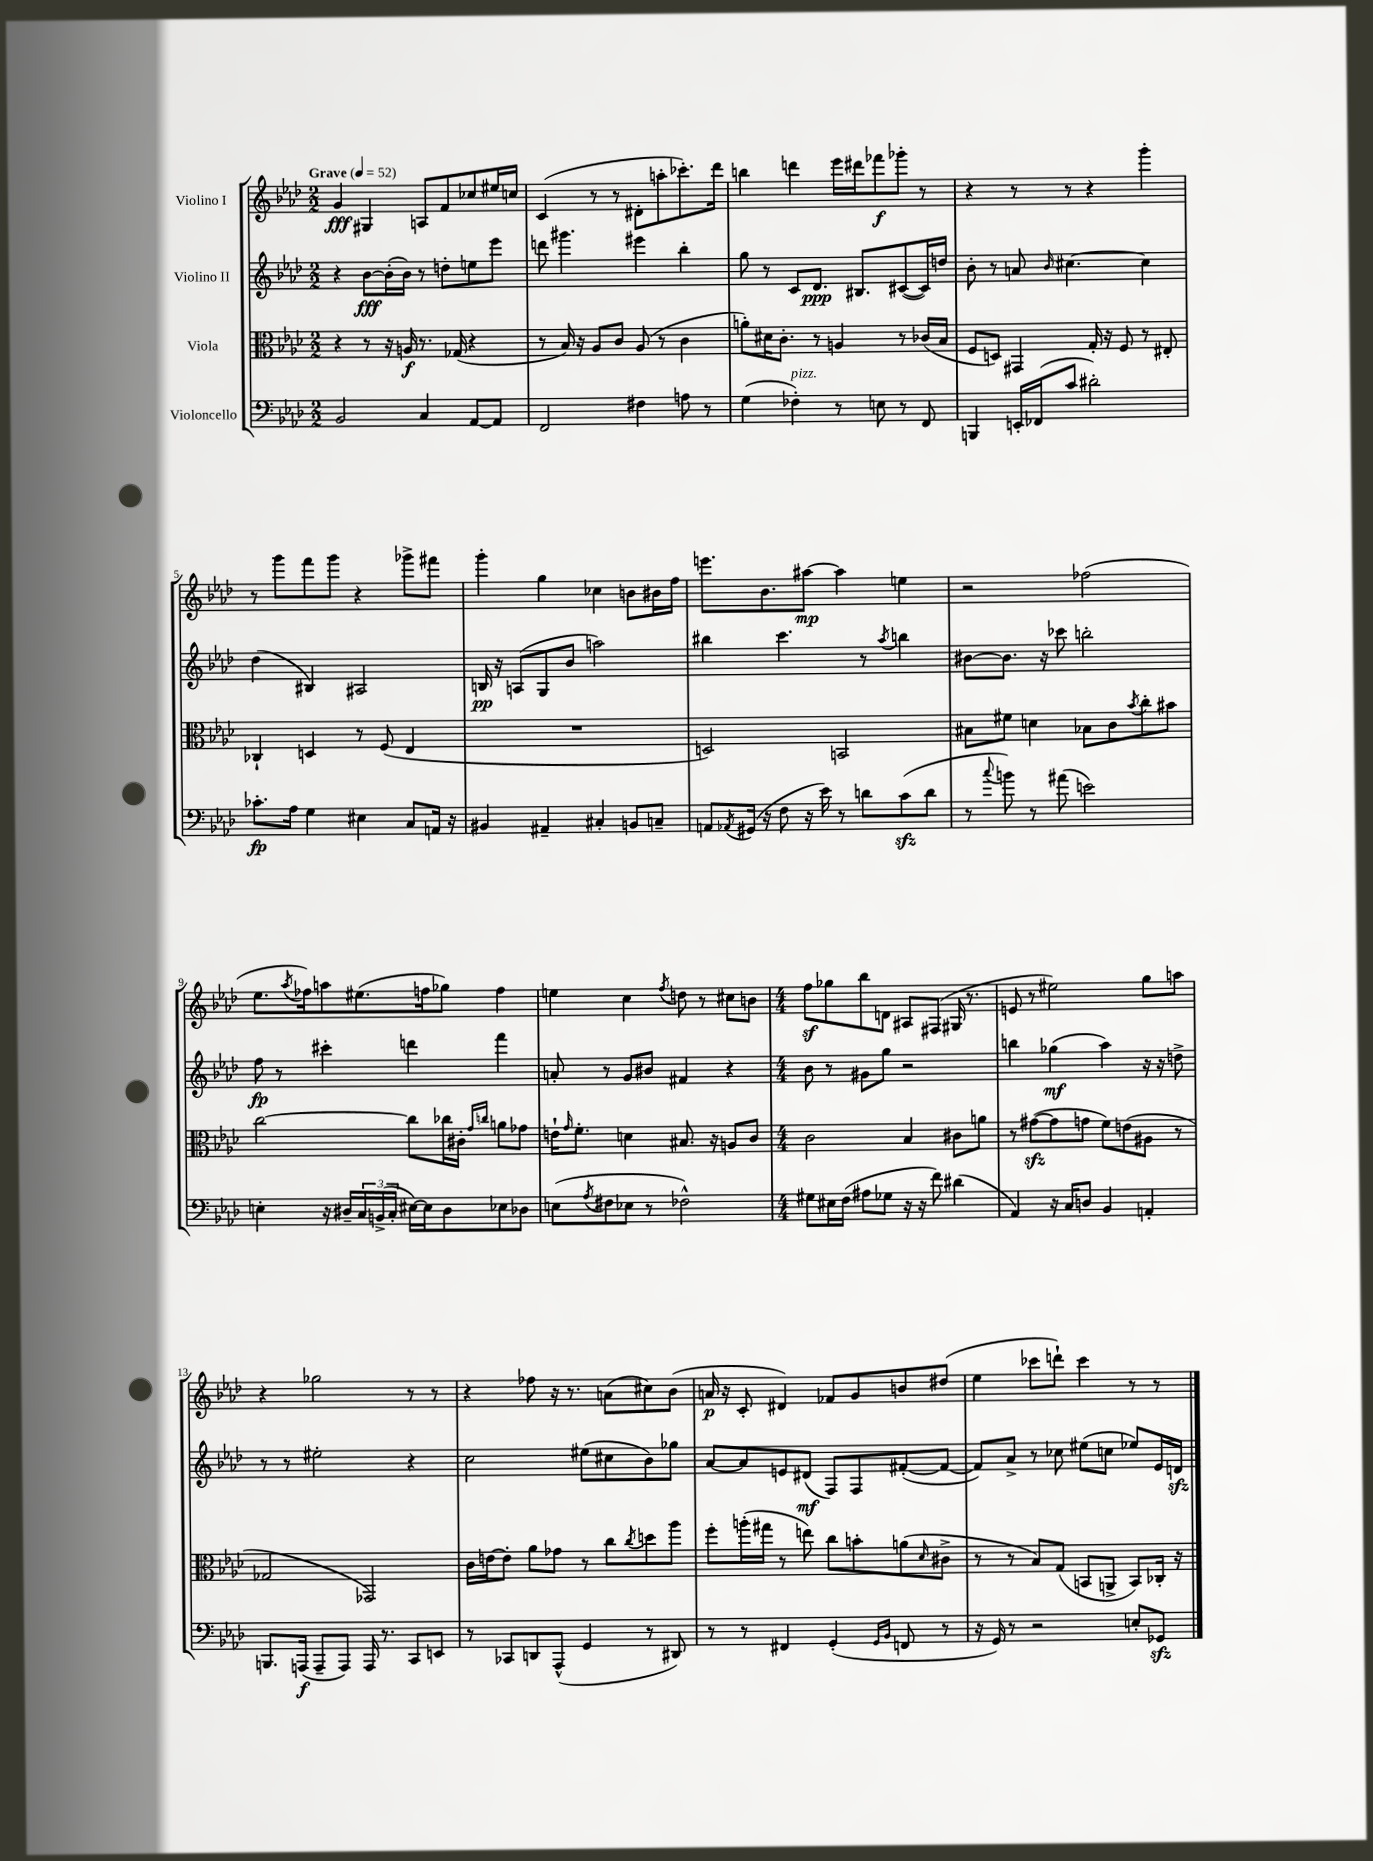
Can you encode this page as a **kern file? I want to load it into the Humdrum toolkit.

**kern	**kern	**kern	**kern
*staff4	*staff3	*staff2	*staff1
*clefF4	*clefC3	*clefG2	*clefG2
*k[b-e-a-d-]	*k[b-e-a-d-]	*k[b-e-a-d-]	*k[b-e-a-d-]
*M2/2	*M2/2	*M2/2	*M2/2
*MM52	*MM52	*MM52	*MM52
2BB-	4r	4r	4g
.	8r	[8b-	4G#
.	16r	(16b-']	.
.	16A	16b-)	.
4C	8.r	8r	8A
.	.	8dd'	8f
.	(16G-	.	.
[8AA-	4r	8ee	8cc-
8AA-]	.	8eee-	16ee#
.	.	.	16cc
=	=	=	=
2FF	8r	8ddd	(4c
.	16B-)	4.ggg#	.
.	16r	.	.
.	8A-	.	8r
.	8c	.	8r
4F#	(8A-	4eee#	8d#'
.	8r	.	8aa'
8A	4c	4bb-'	8.ccc-')
8r	.	.	.
.	.	.	16ddd-
=	=	=	=
(4G	8a')	8gg	4bb
.	16d#	8r	.
.	8.c'	.	.
4F-')	.	8c	4ddd
.	8r	8.d-	.
8r	4A	.	16eee-
.	.	8.B#	16ddd#
8E	.	.	8fff-
8r	8r	([8c#	8ggg-'
8FF	(16c-	16c#])	8r
.	16B-	16dd	.
=	=	=	=
4BBB	8F	8b-'	4r
.	8D)	8r	.
16EE'	4GG#	8a	8r
(16FF-	.	.	.
.	.	16qqb-	.
8c	.	[4.cc#	8r
2d#')	16G'	.	4r
.	16r	.	.
.	8F	.	.
.	8r	4cc#]	4ggg'
.	8E#'	.	.
=	=	=	=
8.c-'	4C-`	(4dd-	8r
.	.	.	8ggg
16A-	.	.	.
4G	4D	4B#)	8fff
.	.	.	8ggg
4E#	8r	2A#	4r
.	(8F	.	.
8C	4E-	.	8ggg-^
16AA	.	.	8fff#
16r	.	.	.
=	=	=	=
4BB#	1r	16B	4ggg'
.	.	16r	.
.	.	(8A	.
4AA#~	.	8G	4gg
.	.	8b-	.
4C#'	.	2aa)	4cc-
8BB	.	.	8b
8C~	.	.	16b#
.	.	.	16ff
=	=	=	=
8AA	2D)	4bb#	8.eee
8qAA-	.	.	.
(16GG#	.	.	.
16r	.	.	8.b-
8F	.	4.ccc	.
16r	.	.	[8aa#
16e-)	.	.	.
8r	2BB	.	4aa#]
8d	.	8r	.
.	.	8qaa-	.
(8c	.	4bb	4ee
8d	.	.	.
=	=	=	=
8r	8B#	[8b#	2r
8qqcc	.	.	.
8b)	8f#	8.b#]	.
8r	4d	.	.
.	.	16r	.
(8a#	.	8ccc-	.
2e)	8B-	2bb'	(2ff-
.	8c	.	.
.	8qb-	.	.
.	8cc'	.	.
.	8b#	.	.
=	=	=	=
4E'	[2cc	8ff	8.ee-
.	.	8r	.
.	.	.	8qaa-
.	.	.	16ff-)
16r	.	4ccc#'	8aa
16D#~	.	.	.
24C	.	.	(8.ee#
(24BB^	.	.	.
24C'	.	.	.
[16E#)	8cc]	4ddd	.
16E#]	.	.	16ff
8D#	16cc-	.	8gg-)
.	16c#'	.	.
.	16qqg	.	.
.	16qqcc	.	.
8E-	8a	4fff	4ff
8D-	8g-	.	.
=	=	=	=
(8E	16e`	8a'	4ee
.	16qqg	.	.
.	8.f'	.	.
8qA-	.	.	.
8F#	.	8r	.
8E-	4d	8g	4cc
8r	.	8b#	.
.	.	.	8qff
2F-^^)	8.B#	4f#	8dd
.	.	.	8r
.	16r	.	.
.	8A	4r	8cc#
.	8c	.	8b
=	=	=	=
*M4/4	*M4/4	*M4/4	*M4/4
8G#	2c	8b-	8ff
16E#	.	8r	8gg-
(16F	.	.	.
8A#	.	8g#	8bb-
8G-	.	8gg	8d
16r	4B-	2r	8A#
16r	.	.	.
8f)	.	.	(8F#
(4d#	8c#	.	16G#
.	.	.	8.r
.	8a	.	.
=	=	=	=
4AA-)	8r	4bb	8e
.	([8g#	.	8r
16r	8g#]	(4gg-	2ee#)
16C	.	.	.
8D	8g	.	.
4BB-	8f)	4aa-)	.
.	(8e	.	.
4AA'	8A#	16r	8gg
.	.	16r	.
.	8r	8dd^	8aa
=	=	=	=
8.BBB	2G-	8r	4r
.	.	8r	.
(16AAA	.	.	.
8AAA~	.	2ee#'	2gg-
8AAA)	.	.	.
16AAA	2GG-)	.	.
8.r	.	.	.
8CC	.	4r	8r
8EE	.	.	8r
=	=	=	=
8r	16c	2cc	4r
.	[16e	.	.
8CC-	8e']	.	.
8DD	8a-	.	8ff-
(8AAA-^^	8g-	.	16r
.	.	.	8.r
4GG	8r	(8ee#	.
.	8cc	8cc#	(8a
.	8qcc	.	.
8r	8dd	8b-)	8cc#)
8DD#)	8aa-	8gg-	(8b-
=	=	=	=
8r	8ff'	[8a-	16a
.	.	.	16r
8r	(16aa'	8a-]	8c'
.	16gg#	.	.
4FF#	8r	8e	4d#)
.	8ee)	(8d#	.
(4GG'	8cc	8F)	8f-
.	8b'	8F	8g
16qqGG	.	.	.
16qqBB-	.	.	.
8FF	(8a	([8f#'	8b
.	16qqd-	.	.
8r	8c#^	8f#_	(8dd#
=	=	=	=
16r	8r	8f#])	4ee-
16GG)	.	.	.
8r	8r	8a-^	.
2r	8B-)	8r	8ccc-
.	(8G	8cc-	8ddd`)
.	8BB	(8ee#	4ccc-
.	8AA^	8cc	.
8E'	8BB)	8ee-)	8r
8GG-	16C-'	16e-	8r
.	16r	16d	.
==	==	==	==
*-	*-	*-	*-
